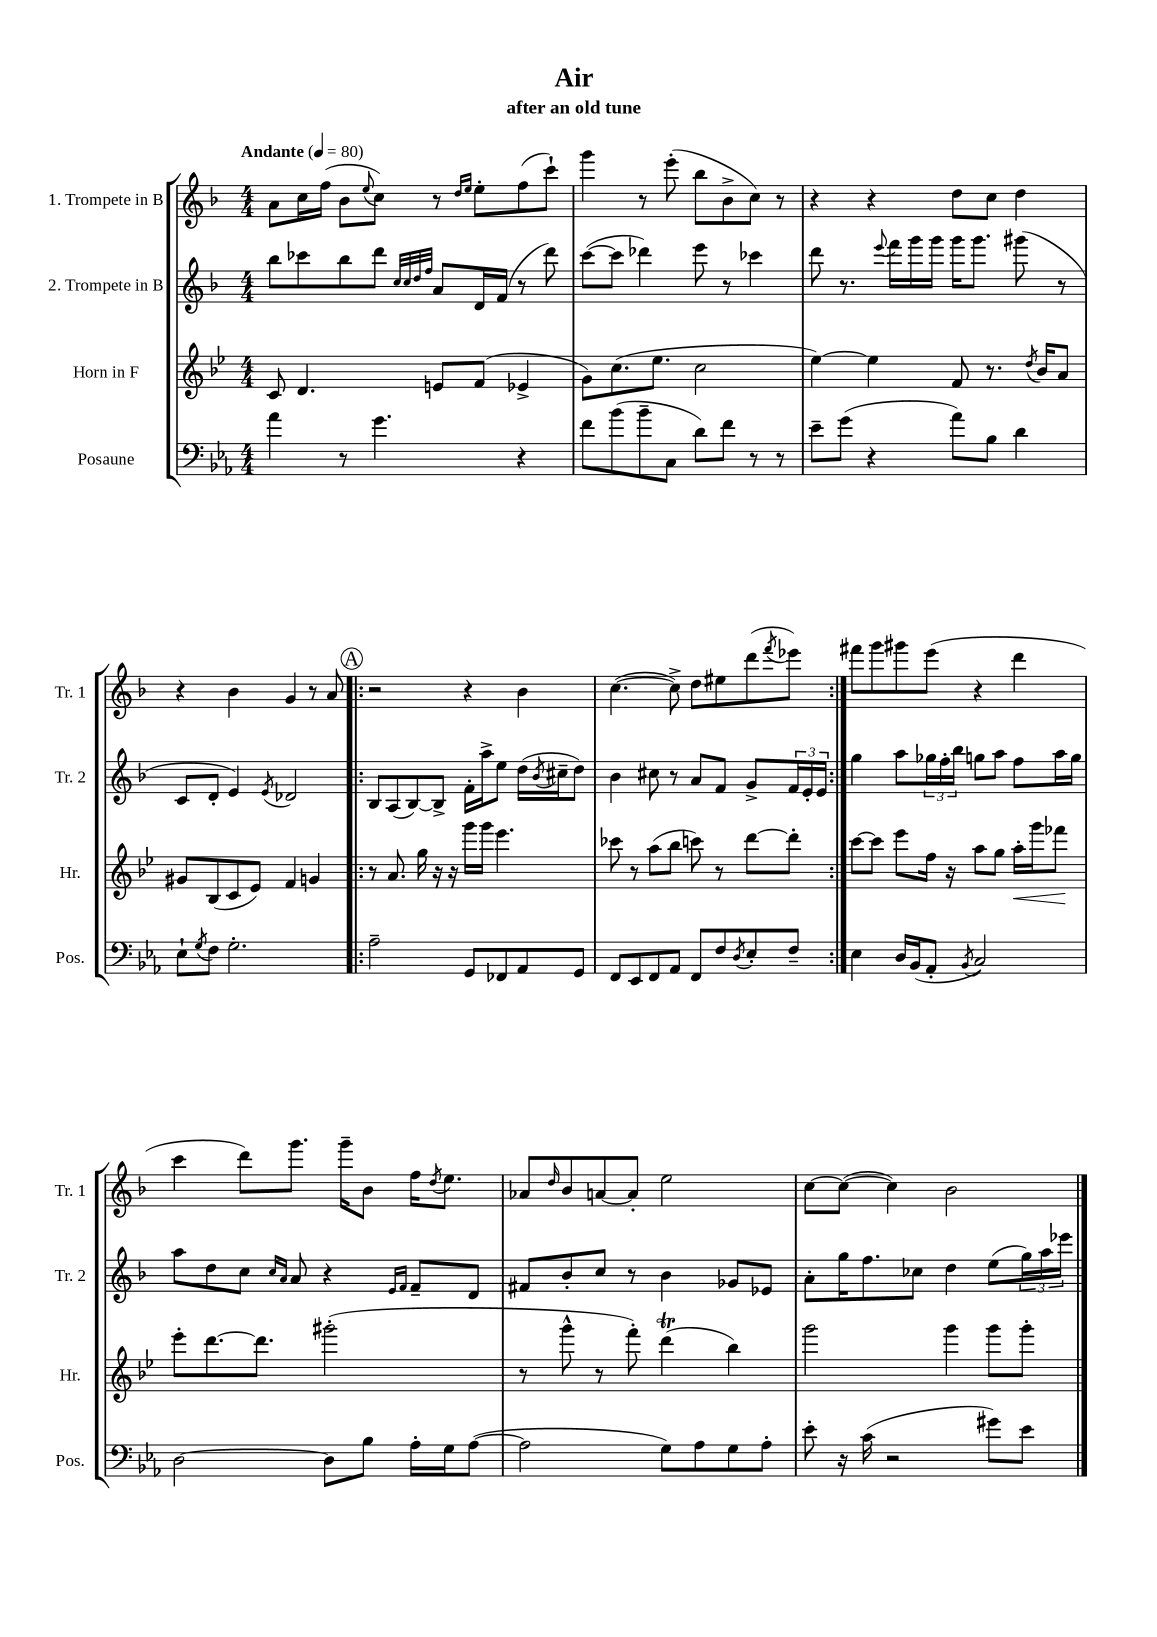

**kern	**kern	**dynam	**kern	**kern
*part4	*part3	*part3	*part2	*part1
*staff4	*staff3	*staff3	*staff2	*staff1
*I"Posaune	*I"Horn in F	*	*I"2. Trompete in B	*I"1. Trompete in B
*I'Pos.	*I'Hr.	*	*I'Tr. 2	*I'Tr. 1
*clefF4	*clefG2	*	*clefG2	*clefG2
*k[b-e-a-]	*k[b-e-]	*	*k[b-]	*k[b-]
*M4/4	*M4/4	*	*M4/4	*M4/4
*MM80	*MM80	*	*MM80	*MM80
=1	=1	=1	=1	=1
!	!	!	!	!LO:TX:a:B:t=Andante
4a-\	8c/	.	8bb-\L	8a\L
.	4.d/	.	8ccc-X\	16cc\L
.	.	.	.	(16ff\JJ
8r	.	.	8bb-\	8b-\L
.	.	.	.	8qqee/
4.g\	.	.	8ddd\J	8cc\J)
.	.	.	32qqcc/LLL	.
.	.	.	32qqcc/	.
.	.	.	32qqdd/	.
.	.	.	32qqff/JJJ	.
.	8en/L	.	8a/L	8r
.	.	.	.	16qqdd/LL
.	.	.	.	16qqee/JJ
.	(8f/J	.	16d/L	8ee'\L
.	.	.	(16f/JJ	.
4r	4e-X^/	.	8r	(8ff\
.	.	.	8ddd\)	8ccc`\J)
=2	=2	=2	=2	=2
8f\L	8g\L)	.	([8ccc\L	4ggg\
(8b-\	(8.cc\	.	8ccc\J]	.
8b-~\	.	.	4ddd-X\)	8r
.	8.ee-\J	.	.	.
8C\J	.	.	.	(8eee'\
8d\L)	2cc\	.	8eee\	8bb-\L
8f\J	.	.	8r	8b-^\
8r	.	.	4ccc-X\	8cc\J)
8r	.	.	.	8r
=3	=3	=3	=3	=3
8e-~\L	[4ee-\)	.	8ddd\	4r
(8g\J	.	.	8.r	.
4r	4ee-\]	.	.	4r
.	.	.	8qqeee/	.
.	.	.	16fff\LL	.
.	.	.	16ggg\	.
.	.	.	16ggg\JJ	.
8a-\L)	8f/	.	16ggg\KL	8dd\L
.	.	.	8.ggg\J	.
8B-\J	8.r	.	.	8cc\J
4d\	.	.	(8ggg#X\	4dd\
.	8qdd/	.	.	.
.	16b-/KL	.	.	.
.	8a/J	.	8r	.
!!LO:LB:g=z
=4	=4	=4	=4	=4
8E-`\L	8g#X/L	.	8c/L	4r
8qG/	.	.	.	.
8F\J	(8B-/	.	8d'/J	.
2.G'\	8c/	.	4e/)	4b-\
.	8e-/J)	.	.	.
.	.	.	8qe/	.
.	4f/	.	2d-X/	4g/
.	4gn/	.	.	8r
.	.	.	.	8a/
!!LO:REH:place=s1:t=A
=5!|:	=5!|:	=5!|:	=5!|:	=5!|:
2A-~\	8r	.	8B-/L	2r
.	8.a/	.	(8A/	.
.	.	.	[8B-/)	.
.	16gg\	.	.	.
.	16r	.	8B-^/J]	.
.	16r	.	.	.
8GG/L	16ggg\LL	.	16f'\LL	4r
.	16ggg\JJ	.	16aa^\J	.
8FF-X/	4.eee-\	.	8ee\J	.
8AA-/	.	.	(16dd\LL	4b-\
.	.	.	8qb-/	.
.	.	.	16cc#X~\J	.
8GG/J	.	.	8dd\J)	.
=6	=6	=6	=6	=6
8FF/L	8ccc-X\	.	4b-\	([4.cc\
8EE-/	8r	.	.	.
8FF/	(8aa\L	.	8cc#X\	.
8AA-/J	8bb-\J	.	8r	8cc^\])
8FF/L	8cccn\)	.	8a/L	8dd\L
8F/	8r	.	8f/J	8ee#X\
8qD/	.	.	.	.
8E-'/	[8ddd\L	.	8g^/L	(8ddd\
.	.	.	.	8qfff/
8F~/J	8ddd'\J]	.	24f/L	8eee-X\J)
.	.	.	24e'/	.
.	.	.	24e/JJ	.
=7:|!	=7:|!	=7:|!	=7:|!	=7:|!
4E-\	[8ccc\L	.	4gg\	8fff#X\L
.	8ccc\J]	.	.	8ggg\
16D/LL	8eee-\L	.	8aa\L	8ggg#X\
(16BB-/J	.	.	.	.
8AA-'/J	16ff\Jk	.	24gg-X\L	(8eee\J
.	.	.	24ff'\	.
.	16r	.	.	.
.	.	.	24bb-\JJ	.
8qBB-/	.	.	.	.
2C/)	8aa\L	.	8ggn\L	4r
.	8gg\J	.	8aa\J	.
!	!	!LO:HP:b	!	!
.	16aa'\LL	<	8ff\L	4ddd\
.	16ggg\J	.	.	.
.	8fff-X\J	.	16aa\L	.
.	.	.	16gg\JJ	.
.	.	[	.	.
!!LO:LB:g=z
=8	=8	=8	=8	=8
[2D\	8eee-'\L	.	8aa\L	4ccc\
.	[8.ddd\	.	8dd\	.
.	.	.	8cc\J	8ddd\L)
.	8.ddd\J]	.	.	.
.	.	.	16qqcc/LL	.
.	.	.	16qqa/JJ	.
.	.	.	8a/	8.ggg\J
8D\L]	(2ggg#X'\	.	4r	.
.	.	.	.	16ggg~\KL
8B-\J	.	.	.	8b-\J
.	.	.	16qqe/LL	.
.	.	.	16qqf/JJ	.
16A-'\LL	.	.	8f~/L	16ff\KL
.	.	.	.	8qdd/
16G\J	.	.	.	8.ee\J
([8A-\J	.	.	8d/J	.
=9	=9	=9	=9	=9
2A-\]	8r	.	8f#X/L	8a-X/L
.	.	.	.	16qqdd/
.	8ggg^^\	.	8b-'/	8b-/
.	8r	.	8cc/J	[8an/
.	8fff'\)	.	8r	8a'/J]
8G\L)	(4dddt\	.	4b-\	2ee\
8A-\	.	.	.	.
8G\	4bb-\)	.	8g-X/L	.
8A-'\J	.	.	8e-X/J	.
=10	=10	=10	=10	=10
8e-'\	2ggg\	.	8a'\L	[8cc\L
16r	.	.	16gg\K	(8cc\J_
(16c\	.	.	8.ff\	.
2r	.	.	.	4cc\])
.	.	.	8cc-X\J	.
.	4ggg\	.	4dd\	2b-\
8g#X\L)	8ggg\L	.	(8ee\L	.
8e-\J	8ggg'\J	.	24gg\L)	.
.	.	.	24aa\	.
.	.	.	24eee-X\JJ	.
==	==	==	==	==
*-	*-	*-	*-	*-
